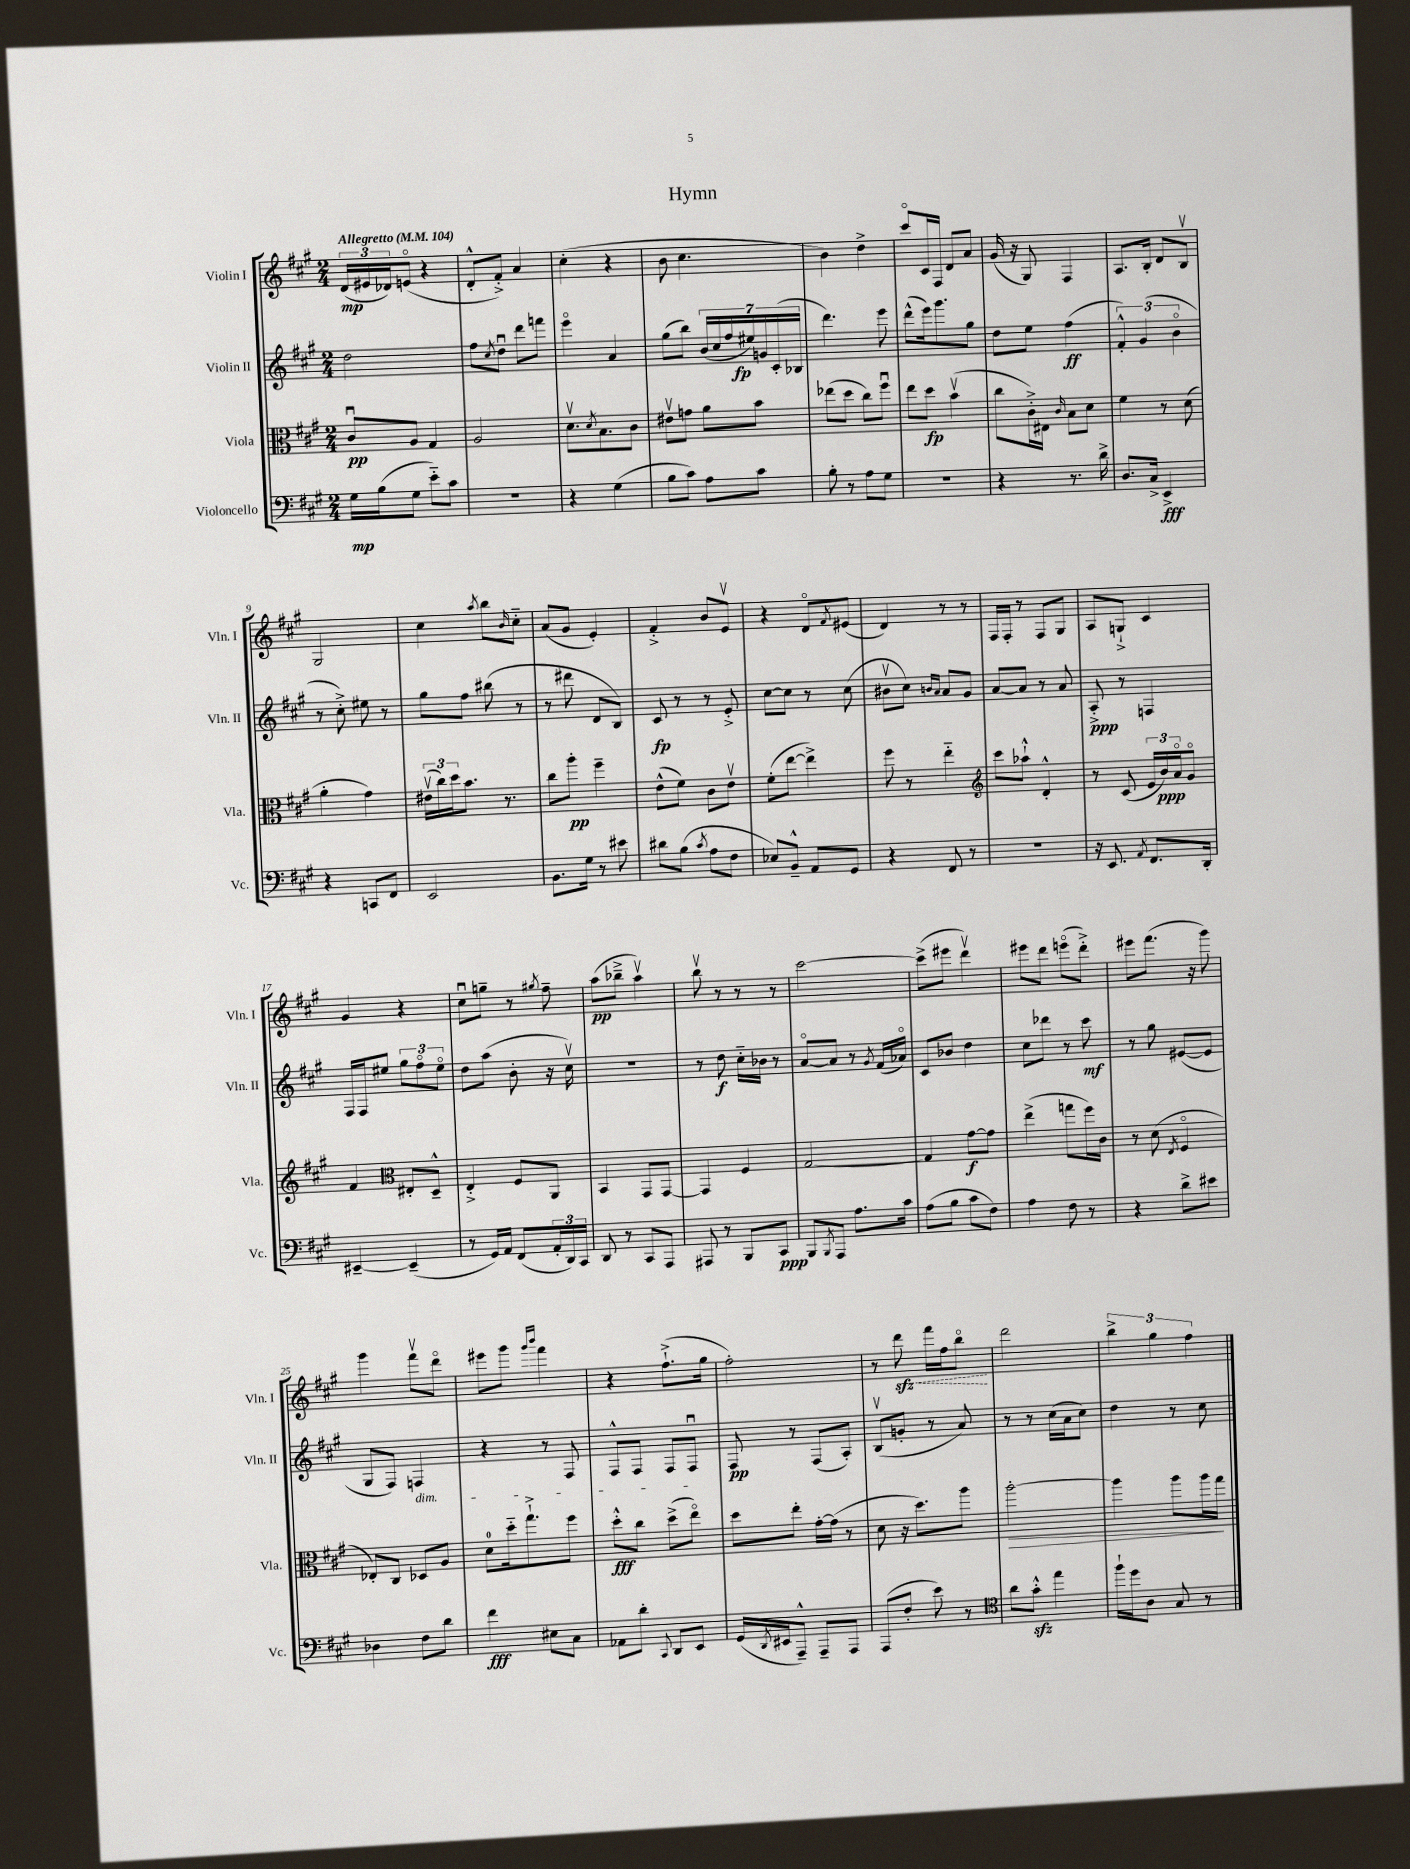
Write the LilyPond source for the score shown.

\header { title = "Hymn" }
<<
\new StaffGroup <<
\new Staff = "s0" \with { instrumentName = "Violin I" shortInstrumentName = "Vln. I" } {
    \clef treble \key a \major \numericTimeSignature \time 2/4 \tempo "Allegretto" 4 = 104
    \tuplet 3/2 { d'16\mp( eis'16 des'16) } e'8\flageolet( r4 |
    d'8-.-^ fis'8-.->) a'4 |
    cis''4-.( r4 |
    b'8 cis''4. |
    b'4) d''4-> |
    cis'''8\flageolet cis'16 fis16 d'8 a'8 |
    gis'16( r16 gis8) fis4 |
    a8. b16-. d'8 b8\upbow |
    gis2 |
    cis''4 \acciaccatura { a''8 } b''8 \grace { b'16 } cis''8-_ |
    a'8( gis'8 e'4-.) |
    fis'4-.-> b'8 e'8\upbow |
    r4 d'8\flageolet \acciaccatura { fis'8 } eis'8( |
    d'4) r8 r8 |
    fis16 fis16-. r8 fis8 gis8 |
    a8 g8-!-> cis'4 |
    gis'4 r4 |
    cis''8\downbow g''8-- r8 \acciaccatura { gis''8 } fis''8-- |
    a''8\pp( bes''8---> a''4\upbow) |
    b''8\upbow r8 r8 r8 |
    cis'''2~ |
    cis'''8->( eis'''8 d'''4\upbow) |
    eis'''8 d'''8 e'''8\flageolet( d'''8-.->) |
    eis'''8 fis'''8.( r16 gis'''8) |
    gis'''4 fis'''8\upbow d'''8\flageolet |
    eis'''8 gis'''8 \grace { gis'''16 b'''16 } fis'''4 |
    r4 fis''8.-!->( gis''16 |
    fis''2-.) |
    r8 \once \override Hairpin.style = #'dashed-line d'''8\sfz\< fis'''16 fis''16 b''8\flageolet\! |
    d'''2 |
    \tuplet 3/2 { b''4-> gis''4 fis''4 } \bar "|." |
}
\new Staff = "s1" \with { instrumentName = "Violin II" shortInstrumentName = "Vln. II" } {
    \clef treble \key a \major \numericTimeSignature \time 2/4
    d''2 |
    fis''8 \acciaccatura { cis''8 } d''8\downbow d'''8 f'''8 |
    e'''4\flageolet a'4 |
    gis''8( b''8) \tuplet 7/4 { b'16( cis''16 fis''16 eis''16\fp) g'16 cis'16-.( bes16 } |
    d'''4.) e'''8 |
    d'''8-^( e'''16) gis'''8. gis''8 |
    d''8 e''8 fis''4\ff( |
    \tuplet 3/2 { fis'4-.-^) gis'4( b'4\flageolet } |
    r8 cis''8-.->) eis''8 r8 |
    gis''8 fis''8 bis''8( r8 |
    r8 dis'''8 d'8 b8) |
    cis'8\fp r8 r8 e'8-.-> |
    cis''8~ cis''8 r8 cis''8( |
    bis'8\upbow cis''8) \grace { b'16 a'16 } a'8 gis'8 |
    a'8~ a'8 r8 a'8 |
    a8-.->\ppp r8 f4 |
    fis16 fis16 eis''8 \tuplet 3/2 { gis''8 fis''8\flageolet eis''8\flageolet } |
    d''8 a''8( b'8-. r16 cis''16\upbow) |
    R2 |
    r8 d''8\f cis''16-_ bes'16 r8 |
    a'8~\flageolet a'8 r8 \acciaccatura { gis'8 } fis'16( aes'16\flageolet) |
    cis'8 bes'8 d''4 |
    cis''8 des'''8 r8 cis'''8\mf |
    r8 gis''8 eis'8~( eis'8 |
    gis8 fis8) f4\dim |
    r4 r8 fis8 |
    fis8-^ fis8 fis8 fis8\downbow\! |
    fis8\pp r8 fis8( a8-.) |
    b8\upbow( g'8-. r8 a'8) |
    r8 r8 cis''16( a'16 cis''8) |
    d''4 r8 cis''8 \bar "|." |
}
\new Staff = "s2" \with { instrumentName = "Viola" shortInstrumentName = "Vla." } {
    \clef alto \key a \major \numericTimeSignature \time 2/4
    cis'8\downbow\pp a8 gis4 |
    a2 |
    d'8.\upbow \acciaccatura { d'8 } b8. cis'8 |
    eis'8\upbow g'8 a'8 b'8 |
    ees''8( d''8 cis''8) fis''8\downbow |
    e''8 d''8\fp b'4\upbow( |
    cis''8 cis'16-.->) eis16 \grace { cis'16 } b8 d'8 |
    fis'4 r8 d'8( |
    a'4-. gis'4) |
    \tuplet 3/2 { eis'16\upbow( cis''16) d''16 } b'8. r8. |
    cis''8 a''8-.\pp fis''4-- |
    e'8-^( fis'8) cis'8 e'8\upbow |
    fis'8-.( e''8~ e''4->) |
    fis''8 r8 e''4-_ |
    \clef treble cis'''8 aes''8-!-^ d'4-.-^ |
    r8 cis'8( \tuplet 3/2 { e'16 b'16\ppp) a'16\flageolet } gis'8\flageolet |
    fis'4 \clef alto eis8-. d8---^ |
    e4-.-> fis8 a,8 |
    b,4 gis,8 gis,8~ |
    gis,4 fis4 |
    gis2~ |
    gis4 gis'8~\f gis'8 |
    e''4->( g''8 fis''16) cis'16 |
    r8 d'8( \acciaccatura { e8 } fis4\flageolet |
    ees8-.) cis8 des8 a8 |
    d'8-0 d''16-_ gis''8.-!-> fis''8 |
    d''8-.-^\fff cis''8 d''8->( e''8\flageolet) |
    d''8 e''8-. gis'16~-. gis'16( r8 |
    d'8 r16 d''8.) a''8 |
    a''2~-.\> |
    a''4 a''8 a''16 gis''16\! \bar "|." |
}
\new Staff = "s3" \with { instrumentName = "Violoncello" shortInstrumentName = "Vc." } {
    \clef bass \key a \major \numericTimeSignature \time 2/4
    gis16\mp b16( gis8 e'8-_) cis'8 |
    r2 |
    r4 gis4( |
    b8 cis'8) a8 cis'8 |
    b8-. r8 a8 gis8 |
    r2 |
    r4 r8. d'16-> |
    d8. cis16-> e,4->\fff |
    r4 c,8 fis,8 |
    e,2 |
    b,8. gis16 r8 eis'8 |
    dis'8 b8( \acciaccatura { cis'8 } a8 fis8 |
    ees8) b,8---^ a,8 gis,8 |
    r4 fis,8 r8 |
    R2 |
    r16 e,8. \acciaccatura { a,8 } fis,8. d,16-. |
    eis,4~-- eis,4--( |
    r8 gis,16) a,16 fis,8( \tuplet 3/2 { a,16-. d,16) cis,16 } |
    d,8 r8 cis,8 a,,8 |
    ais,,8 r8 b,,8 cis,8\ppp |
    b,,8 \acciaccatura { b,,8 } a,,8 a8. cis'16 |
    a8( b8 cis'8 fis8) |
    a4 fis8 r8 |
    r4 d'8-> eis'8 |
    des4 fis8 d'8 |
    fis'4\fff eis8 cis8 |
    aes,8 d'8-. \appoggiatura { cis,8 } d,8 e,8 |
    gis,16( \acciaccatura { d,8 } eis,16 a,,8---^) a,,8-- a,,8 |
    a,,8( fis8-. e'8) r8 |
    \clef tenor a'8 gis'8-.-^\sfz e''4 |
    fis''16-! d''16 a8 gis8 r8 \bar "|." |
}
>>
>>
